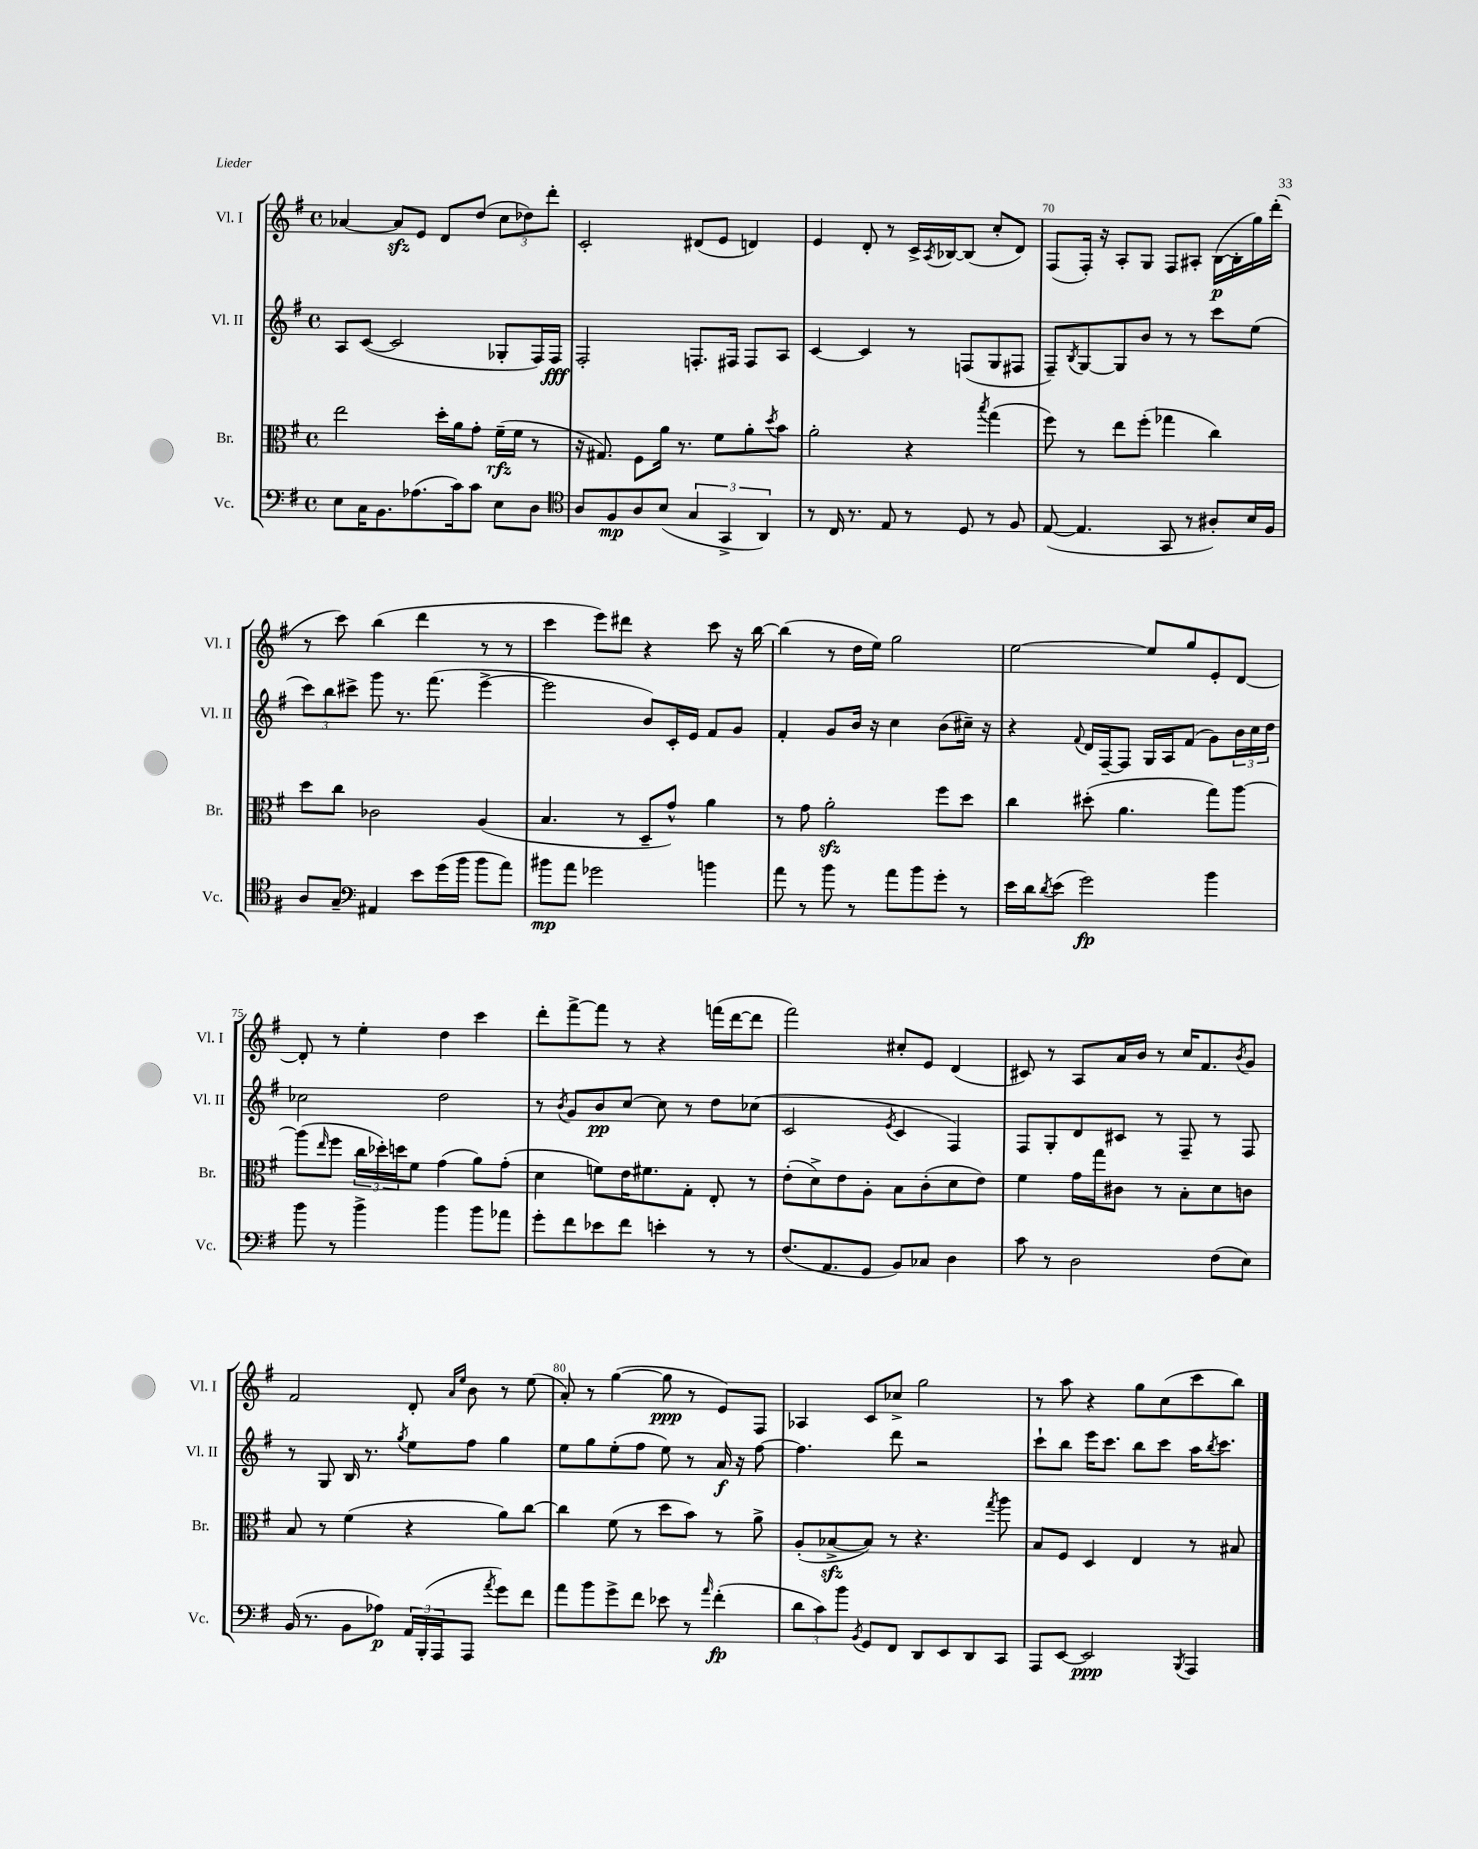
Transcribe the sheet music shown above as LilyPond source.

<<
\new StaffGroup <<
\new Staff = "s0" \with { instrumentName = "Vl. I" shortInstrumentName = "Vl. I" } {
    \clef treble \key g \major \defaultTimeSignature \time 4/4
    aes'4~ aes'8\sfz e'8 d'8 d''8( \tuplet 3/2 { c''8 des''8) d'''8-. } |
    c'2-. dis'8( e'8 d'4) |
    e'4 d'8-. r8 c'16-> \acciaccatura { a8 } bes16~ bes8( c''8-. d'8) |
    fis8( fis16-.) r16 a8-. g8 fis8 ais8-. b16~\p( b16-. g''16) d'''16-.( |
    r8 c'''8) b''4( d'''4 r8 r8 |
    c'''4 e'''8) dis'''8 r4 c'''8 r16 b''16~ |
    b''4( r8 d''16 e''16) g''2 |
    e''2~ e''8 g''8 e'8-. d'8~ |
    d'8-. r8 e''4-. d''4 c'''4 |
    d'''8-. fis'''8~-> fis'''8 r8 r4 f'''16( d'''16~ d'''8 |
    fis'''2) cis''8-. e'8 d'4( |
    cis'8) r8 a8 a'16 b'16 r8 c''16 fis'8. \acciaccatura { b'8 } g'8 |
    fis'2 d'8-. \grace { a'16 e''16 } b'8 r8 e''8( |
    a'8-.) r8 g''4~( g''8\ppp r8 e'8) fis8 |
    aes4 c'8 ces''8-> g''2 |
    r8 a''8 r4 g''8 c''8( c'''8 b''8) \bar "|." |
}
\new Staff = "s1" \with { instrumentName = "Vl. II" shortInstrumentName = "Vl. II" } {
    \clef treble \key g \major \defaultTimeSignature \time 4/4
    a8 c'8~( c'2 ges8-. fis16) fis16\fff |
    fis2-. f8.-. fis16 fis8 a8 |
    c'4~ c'4 r8 f8( g8 fis8 |
    fis8--) \acciaccatura { b8 } g8~ g8 b'8 r8 r8 c'''8 e''8( |
    \tuplet 3/2 { c'''8) b''8 cis'''8-> } g'''8 r8. fis'''8.( e'''4~-> |
    e'''2 b'8) c'16-. e'16 fis'8 g'8 |
    fis'4-. g'8 b'16 r16 c''4 b'8( cis''16--) r16 |
    r4 \appoggiatura { fis'8 } d'16 fis16~-- fis8 g16 a16 fis'8( g'8) \tuplet 3/2 { b'16 c''16 d''16 } |
    ces''2 d''2 |
    r8 \acciaccatura { b'8 } g'8 b'8\pp c''8~ c''8 r8 d''8 ces''8( |
    c'2 \acciaccatura { e'8 } c'4 fis4) |
    fis8 g8-. d'8 cis'8 r8 fis8-- r8 fis8 |
    r8 g8 b16 r8. \acciaccatura { g''8 } e''8 fis''8 g''4 |
    e''8 g''8 e''8-.( fis''8 e''8) r8 a'16\f r16 fis''8~ |
    fis''4. d'''8 r2 |
    c'''8-! b''8 e'''16 c'''8. b''8 c'''8 a''16 \acciaccatura { b''8 } c'''8. \bar "|." |
}
\new Staff = "s2" \with { instrumentName = "Br." shortInstrumentName = "Br." } {
    \clef alto \key g \major \defaultTimeSignature \time 4/4
    e''2 d''16-. a'16 g'8-. fis'16--\rfz( fis'16 r8 |
    r16 gis8.) fis8 a'16 r8. fis'8 a'8-. \acciaccatura { d''8 } b'8 |
    a'2-. r4 \acciaccatura { b''8 } g''4( |
    fis''8) r8 e''8 fis''8-.( ges''4 c''4) |
    d''8 c''8 ces'2 a4( |
    b4. r8 d8-- g'8-^) a'4 |
    r8 g'8 a'2-.\sfz fis''8 d''8 |
    c''4 dis''8-.( a'4. g''8) a''8~ |
    a''8( \grace { e''16 } fis''8 \tuplet 3/2 { c''16 des''16-.) d''16 } fis'8 g'4( a'8) g'8-.( |
    d'4 f'8) e'16 fis'8. g8-. e8-. r8 |
    e'8-.( d'8->) e'8 a8-. b8 c'8-.( d'8 e'8) |
    fis'4 g'16 g''16 cis'8 r8 b8-. d'8 c'8 |
    b8 r8 fis'4( r4 a'8) c''8~ |
    c''4 fis'8( r8 d''8 b'8) r8 a'8-> |
    a8-.( bes8~->\sfz bes8) r8 r4. \acciaccatura { g''8 } a''8 |
    b8 fis8 d4 e4 r8 bis8 \bar "|." |
}
\new Staff = "s3" \with { instrumentName = "Vc." shortInstrumentName = "Vc." } {
    \clef bass \key g \major \defaultTimeSignature \time 4/4
    e8 c16 b,8. aes8.( c'16) c'8 e8 d8 |
    \clef tenor a8 fis8\mp a8 b8( \tuplet 3/2 { g4 g,4-> a,4) } |
    r8 c16 r8. e8 r8 d8 r8 fis8 |
    e8~( e4. g,8 r8 ais8-.) b16 fis16 |
    a8 g8-- \clef bass ais,4 e'8 g'16( b'16 b'8 a'8) |
    bis'8\mp a'8 ges'2 b'4 |
    a'8 r8 b'8 r8 a'8 b'8 g'8-. r8 |
    e'16 d'16 \acciaccatura { d'8 } e'8( g'2\fp) b'4 |
    b'8 r8 b'4-> b'4 b'8 aes'8 |
    g'8-. fis'8 ees'8 fis'8 e'4-. r8 r8 |
    fis8.( a,8. g,8 b,8) ces8 d4 |
    c'8 r8 d2 fis8( e8) |
    b,16( r8. b,8 aes8\p) \tuplet 3/2 { a,16 b,,16-.( a,,16 } a,,8 \acciaccatura { a'8 } g'8) fis'8 |
    a'8 b'8 g'8-> fis'8 ees'8 r8 \grace { a'16 } fis'4-.\fp( |
    \tuplet 3/2 { d'8 c'8) b'8 } \acciaccatura { b,8 } g,8 fis,8 d,8 e,8 d,8 c,8 |
    a,,8 e,8~ e,2\ppp \acciaccatura { b,,8 } a,,4 \bar "|." |
}
>>
>>
\layout { \context { \Score currentBarNumber = #67 \override BarNumber.break-visibility = ##(#f #t #t) barNumberVisibility = #(every-nth-bar-number-visible 5) } }
